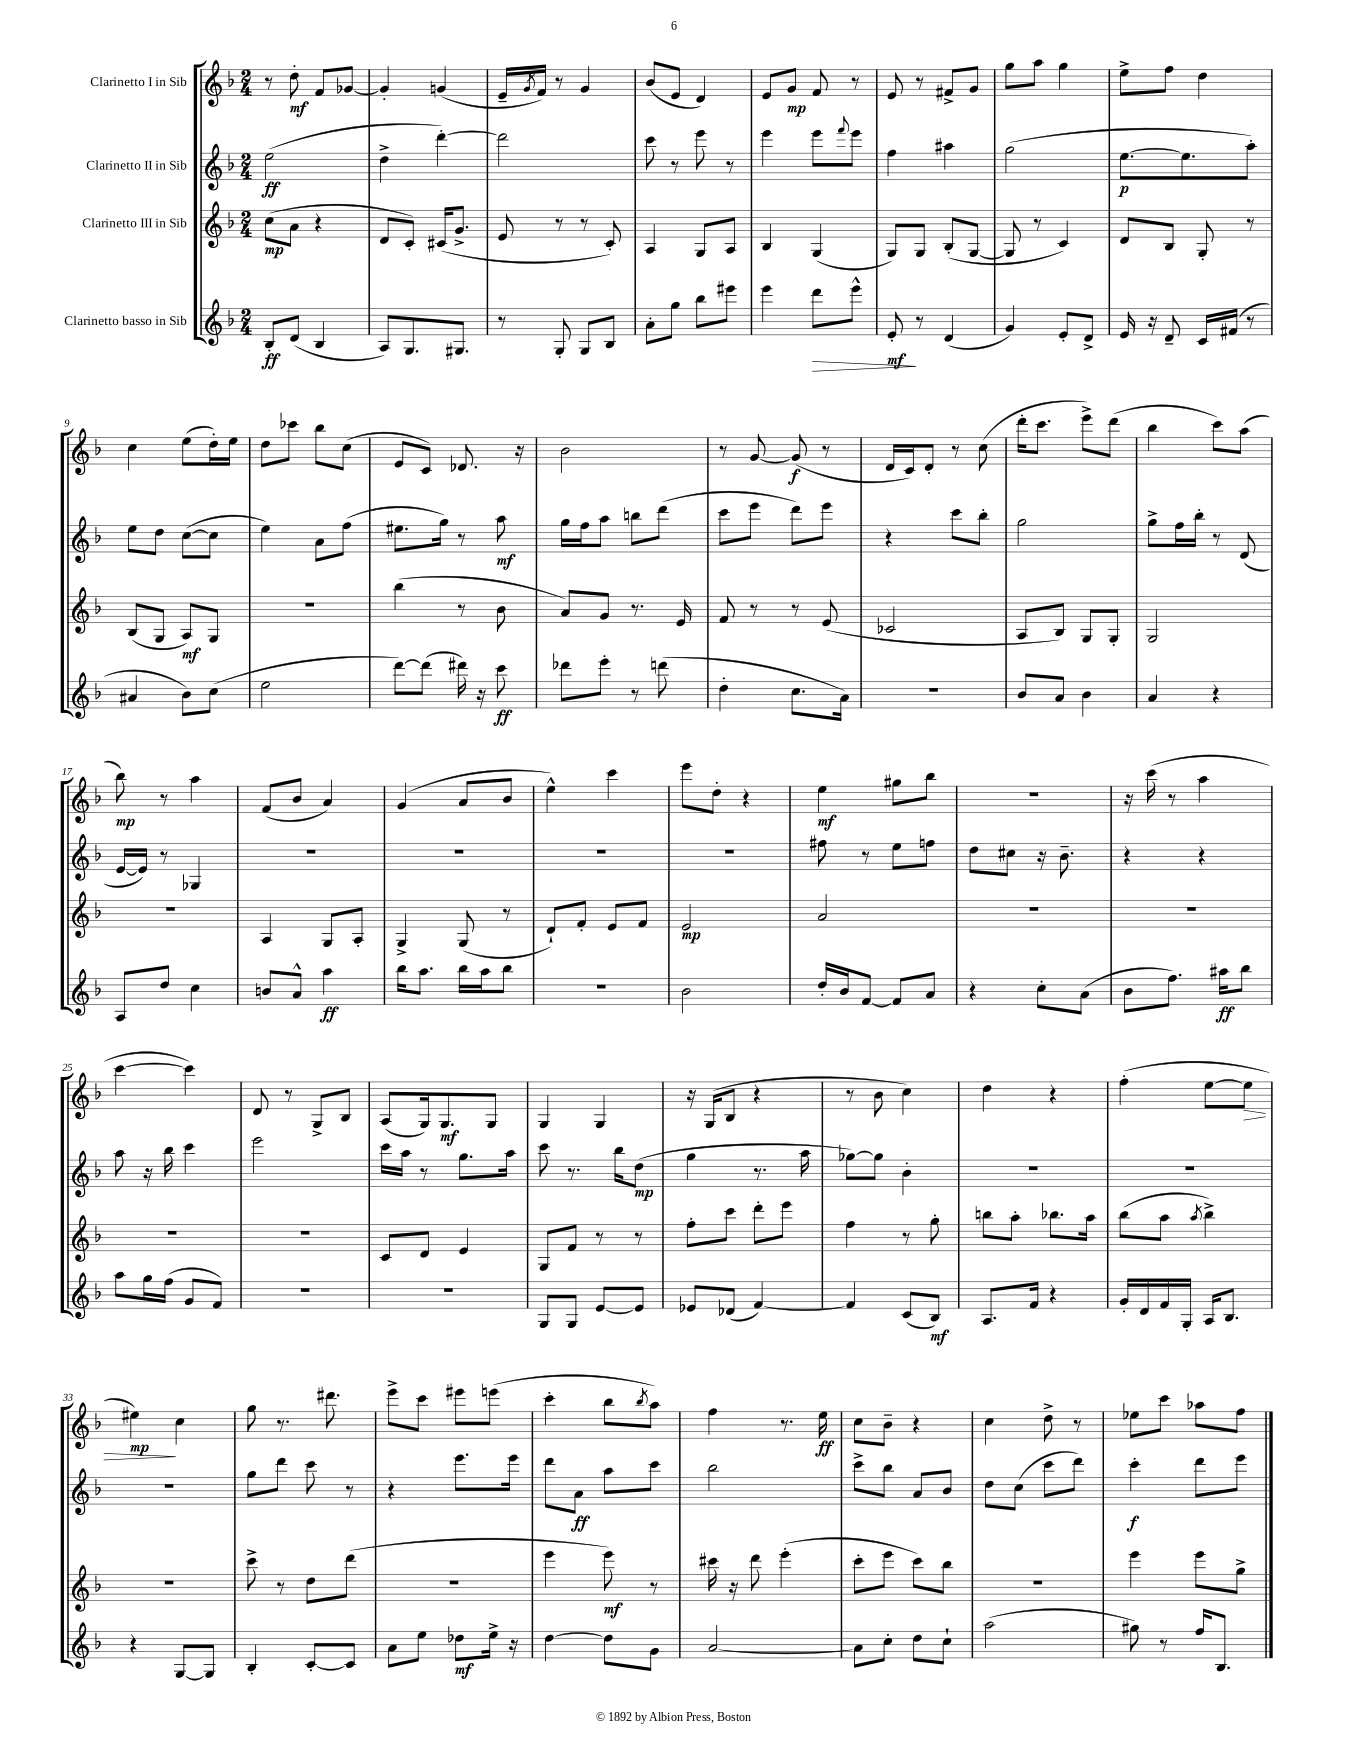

**kern	**dynam	**kern	**dynam	**kern	**dynam	**kern	**dynam
*part4	*part4	*part3	*part3	*part2	*part2	*part1	*part1
*staff4	*staff4	*staff3	*staff3	*staff2	*staff2	*staff1	*staff1
*I"Clarinetto basso in Sib	*	*I"Clarinetto III in Sib	*	*I"Clarinetto II in Sib	*	*I"Clarinetto I in Sib	*
*clefG2	*	*clefG2	*	*clefG2	*	*clefG2	*
*k[b-]	*	*k[b-]	*	*k[b-]	*	*k[b-]	*
*M2/4	*	*M2/4	*	*M2/4	*	*M2/4	*
=1	=1	=1	=1	=1	=1	=1	=1
8B-'/L	ff	(8cc\L	mp	(2ee\	ff	8r	.
(8d/J	.	8a\J	.	.	.	8dd'\	mf
4B-/	.	4r	.	.	.	8f/L	.
.	.	.	.	.	.	[8g-X/J	.
=2	=2	=2	=2	=2	=2	=2	=2
8A/L)	.	8d/L	.	4dd^\	.	4g-'/]	.
8.G/	.	8c'/J)	.	.	.	.	.
.	.	(16c#X/KL	.	[4ddd'\)	.	(4gn/	.
8.G#X/J	.	8.g^/J	.	.	.	.	.
=3	=3	=3	=3	=3	=3	=3	=3
8r	.	8e/	.	2ddd\]	.	16e~/LL	.
.	.	.	.	.	.	8qg/	.
.	.	.	.	.	.	16f/JJ)	.
8G'/	.	8r	.	.	.	8r	.
8G/L	.	8r	.	.	.	4g/	.
8B-/J	.	8c'/)	.	.	.	.	.
=4	=4	=4	=4	=4	=4	=4	=4
8a'\L	.	4A/	.	8ccc\	.	(8b-/L	.
8gg\J	.	.	.	8r	.	8e/J	.
8bb-\L	.	8G/L	.	8eee\	.	4d/)	.
8eee#X\J	.	8A/J	.	8r	.	.	.
=5	=5	=5	=5	=5	=5	=5	=5
4eee\	.	4B-/	.	4eee\	.	8e/L	.
.	.	.	.	.	.	8g/J	mp
!	!LO:HP:b	!	!	!	!	!	!
8ddd\L	>	(4G/	.	8eee\L	.	8f/	.
.	.	.	.	8qqfff/	.	.	.
8eee^^\J	.	.	.	8eee\J	.	8r	.
=6	=6	=6	=6	=6	=6	=6	=6
8e'/	mf	8G/L)	.	4ff\	.	8e/	.
8r	]	8G/J	.	.	.	8r	.
(4d/	.	(8B-'/L	.	4aa#X\	.	8f#X^/L	.
.	.	[8G/J	.	.	.	8g/J	.
=7	=7	=7	=7	=7	=7	=7	=7
4g/)	.	8G/]	.	(2gg\	.	8gg\L	.
.	.	8r	.	.	.	8aa\J	.
8e'/L	.	4c/)	.	.	.	4gg\	.
8d^/J	.	.	.	.	.	.	.
=8	=8	=8	=8	=8	=8	=8	=8
16e/	.	8d/L	.	[8.ee\L	p	8ee^\L	.
16r	.	.	.	.	.	.	.
8d~/	.	8B-/J	.	.	.	8ff\J	.
.	.	.	.	8.ee\]	.	.	.
16c/LL	.	8G'/	.	.	.	4dd\	.
(16f#X/JJ	.	.	.	.	.	.	.
8r	.	8r	.	8aa'\J)	.	.	.
!!LO:LB:g=z
=9	=9	=9	=9	=9	=9	=9	=9
4a#X/	.	(8B-/L	.	8ee\L	.	4cc\	.
.	.	8G/J	.	8dd\J	.	.	.
8b-\L)	.	8A/L)	mf	([8cc\L	.	(8ee\L	.
(8cc\J	.	8G/J	.	8cc\J]	.	16dd'\L)	.
.	.	.	.	.	.	16ee\JJ	.
=10	=10	=10	=10	=10	=10	=10	=10
2ee\	.	2r	.	4ee\)	.	8dd\L	.
.	.	.	.	.	.	8ccc-X\J	.
.	.	.	.	8a\L	.	8bb-\L	.
.	.	.	.	(8ff\J	.	(8cc\J	.
=11	=11	=11	=11	=11	=11	=11	=11
[8ddd\L)	.	(4bb-\	.	8.ee#X\L	.	8e/L	.
(8ddd\J]	.	.	.	.	.	8c/J)	.
.	.	.	.	16gg\Jk)	.	.	.
16ddd#X\)	.	8r	.	8r	.	8.d-X/	.
16r	.	.	.	.	.	.	.
8ccc\	ff	8b-\	.	8aa\	mf	.	.
.	.	.	.	.	.	16r	.
=12	=12	=12	=12	=12	=12	=12	=12
8ddd-X\L	.	8a/L)	.	16gg\LL	.	2b-\	.
.	.	.	.	16ff\J	.	.	.
8eee'\J	.	8g/J	.	8aa\J	.	.	.
8r	.	8.r	.	8bbn\L	.	.	.
(8dddn\	.	.	.	(8ddd\J	.	.	.
.	.	16e/	.	.	.	.	.
=13	=13	=13	=13	=13	=13	=13	=13
4dd'\	.	8f/	.	8ccc\L	.	8r	.
.	.	8r	.	8eee\J	.	[8g/	.
8.cc\L	.	8r	.	8ddd\L)	.	(8g/]	f
.	.	(8e/	.	8eee\J	.	8r	.
16a\Jk)	.	.	.	.	.	.	.
=14	=14	=14	=14	=14	=14	=14	=14
2r	.	2c-X/	.	4r	.	16d/LL	.
.	.	.	.	.	.	16c/J)	.
.	.	.	.	.	.	8d'/J	.
.	.	.	.	8ccc\L	.	8r	.
.	.	.	.	8bb-'\J	.	(8cc\	.
=15	=15	=15	=15	=15	=15	=15	=15
8b-/L	.	8A/L	.	2gg\	.	16ddd'\KL	.
.	.	.	.	.	.	8.ccc\J	.
8a/J	.	8B-/J)	.	.	.	.	.
4b-\	.	8G/L	.	.	.	8eee^\L)	.
.	.	8G'/J	.	.	.	(8ddd\J	.
=16	=16	=16	=16	=16	=16	=16	=16
4a/	.	2G/	.	8gg^\L	.	4bb-\	.
.	.	.	.	16ff\L	.	.	.
.	.	.	.	16bb-'\JJ	.	.	.
4r	.	.	.	8r	.	8ccc\L)	.
.	.	.	.	(8d/	.	(8aa\J	.
!!LO:LB:g=z
=17	=17	=17	=17	=17	=17	=17	=17
8A/L	.	2r	.	[16e/LL	.	8bb-\)	mp
.	.	.	.	16e/JJ])	.	.	.
8dd/J	.	.	.	8r	.	8r	.
4cc\	.	.	.	4G-X/	.	4aa\	.
=18	=18	=18	=18	=18	=18	=18	=18
8bn/L	.	4A/	.	2r	.	(8f/L	.
8a^^/J	.	.	.	.	.	8b-/J	.
4aa\	ff	8G/L	.	.	.	4a/)	.
.	.	8A'/J	.	.	.	.	.
=19	=19	=19	=19	=19	=19	=19	=19
16bb-\KL	.	4G^/	.	2r	.	(4g/	.
8.aa\J	.	.	.	.	.	.	.
16bb-\LL	.	(8G/	.	.	.	8a/L	.
16aa\J	.	.	.	.	.	.	.
8bb-\J	.	8r	.	.	.	8b-/J	.
=20	=20	=20	=20	=20	=20	=20	=20
2r	.	8d`/L)	.	2r	.	4ee^^\)	.
.	.	8f'/J	.	.	.	.	.
.	.	8e/L	.	.	.	4ccc\	.
.	.	8f/J	.	.	.	.	.
=21	=21	=21	=21	=21	=21	=21	=21
2b-\	.	2e/	mp	2r	.	8eee\L	.
.	.	.	.	.	.	8dd'\J	.
.	.	.	.	.	.	4r	.
=22	=22	=22	=22	=22	=22	=22	=22
16dd'/LL	.	2a/	.	8ff#X\	.	4ee\	mf
16b-/J	.	.	.	.	.	.	.
[8f/J	.	.	.	8r	.	.	.
8f/L]	.	.	.	8ee\L	.	8gg#X\L	.
8a/J	.	.	.	8ffn\J	.	8bb-\J	.
=23	=23	=23	=23	=23	=23	=23	=23
4r	.	2r	.	8dd\L	.	2r	.
.	.	.	.	8cc#X\J	.	.	.
8cc'\L	.	.	.	16r	.	.	.
.	.	.	.	8.b-~\	.	.	.
(8a\J	.	.	.	.	.	.	.
=24	=24	=24	=24	=24	=24	=24	=24
8b-\L	.	2r	.	4r	.	16r	.
.	.	.	.	.	.	(16ccc\	.
8.ff\J)	.	.	.	.	.	8r	.
.	.	.	.	4r	.	4aa\	.
16aa#X\KL	ff	.	.	.	.	.	.
8bb-\J	.	.	.	.	.	.	.
!!LO:LB:g=z
=25	=25	=25	=25	=25	=25	=25	=25
8aa\L	.	2r	.	8aa\	.	[4ccc\	.
16gg\L	.	.	.	16r	.	.	.
(16ff\JJ	.	.	.	16bb-\	.	.	.
8g/L	.	.	.	4ccc\	.	4ccc\])	.
8f/J)	.	.	.	.	.	.	.
=26	=26	=26	=26	=26	=26	=26	=26
2r	.	2r	.	2eee\	.	8d/	.
.	.	.	.	.	.	8r	.
.	.	.	.	.	.	8G^/L	.
.	.	.	.	.	.	8B-/J	.
=27	=27	=27	=27	=27	=27	=27	=27
2r	.	8c/L	.	16ccc\LL	.	(8A/L	.
.	.	.	.	16aa\JJ	.	.	.
.	.	8d/J	.	8r	.	16G/k)	.
.	.	.	.	.	.	8.G/	mf
.	.	4e/	.	8.gg\L	.	.	.
.	.	.	.	.	.	8G/J	.
.	.	.	.	16aa\Jk	.	.	.
=28	=28	=28	=28	=28	=28	=28	=28
8G/L	.	8G/L	.	8ccc\	.	4G/	.
8G/J	.	8f/J	.	8.r	.	.	.
[8e/L	.	8r	.	.	.	4G/	.
.	.	.	.	16bb-\KL	.	.	.
8e/J]	.	8r	.	(8dd\J	mp	.	.
=29	=29	=29	=29	=29	=29	=29	=29
8e-X/L	.	8ff'\L	.	4gg\	.	16r	.
.	.	.	.	.	.	(16G/KL	.
(8d-X/J	.	8ccc\J	.	.	.	8B-/J	.
[4f/)	.	8ddd'\L	.	8.r	.	4r	.
.	.	8eee\J	.	.	.	.	.
.	.	.	.	16aa\	.	.	.
=30	=30	=30	=30	=30	=30	=30	=30
4f/]	.	4ff\	.	[8gg-X\L)	.	8r	.
.	.	.	.	8gg-\J]	.	8b-\	.
(8c/L	.	8r	.	4b-'\	.	4cc\)	.
8B-/J)	mf	8gg'\	.	.	.	.	.
=31	=31	=31	=31	=31	=31	=31	=31
8.A/L	.	8bbn\L	.	2r	.	4dd\	.
.	.	8aa'\J	.	.	.	.	.
16f/Jk	.	.	.	.	.	.	.
4r	.	8.bb-X\L	.	.	.	4r	.
.	.	16aa\Jk	.	.	.	.	.
=32	=32	=32	=32	=32	=32	=32	=32
16g'/LL	.	(8bb-\L	.	2r	.	(4ff'\	.
16d/	.	.	.	.	.	.	.
16f/	.	8aa\J	.	.	.	.	.
16G'/JJ	.	.	.	.	.	.	.
.	.	8qaa/	.	.	.	.	.
16A/KL	.	4bb-^\)	.	.	.	[8ee\L	.
8.B-/J	.	.	.	.	.	.	.
!	!	!	!	!	!	!	!LO:HP:b
.	.	.	.	.	.	8ee\J]	>
!!LO:LB:g=z
=33	=33	=33	=33	=33	=33	=33	=33
4r	.	2r	.	2r	.	4ee#X\)	mp
[8G/L	.	.	.	.	.	4cc\	]
8G/J]	.	.	.	.	.	.	.
=34	=34	=34	=34	=34	=34	=34	=34
4B-'/	.	8ccc^\	.	8gg\L	.	8gg\	.
.	.	8r	.	8ddd\J	.	8.r	.
[8c'/L	.	8dd\L	.	8ccc\	.	.	.
.	.	.	.	.	.	8.ddd#X\	.
8c/J]	.	(8ddd\J	.	8r	.	.	.
=35	=35	=35	=35	=35	=35	=35	=35
8a\L	.	2r	.	4r	.	8eee^\L	.
8ee\J	.	.	.	.	.	8ccc\J	.
8dd-X\L	mf	.	.	8.eee\L	.	8eee#X\L	.
16ee^\Jk	.	.	.	.	.	(8eeen\J	.
16r	.	.	.	16eee\Jk	.	.	.
=36	=36	=36	=36	=36	=36	=36	=36
[4dd\	.	4eee\	.	8ddd\L	.	4ccc'\	.
.	.	.	.	8a\J	ff	.	.
8dd\L]	.	8eee\)	mf	8aa\L	.	8bb-\L	.
.	.	.	.	.	.	8qbb-/	.
8g\J	.	8r	.	8ccc\J	.	8aa\J)	.
=37	=37	=37	=37	=37	=37	=37	=37
[2a/	.	16ccc#X\	.	2bb-\	.	4ff\	.
.	.	16r	.	.	.	.	.
.	.	8ddd\	.	.	.	.	.
.	.	(4eee'\	.	.	.	8.r	.
.	.	.	.	.	.	16ee\	ff
=38	=38	=38	=38	=38	=38	=38	=38
8a\L]	.	8ccc'\L	.	8ccc^\L	.	8cc\L	.
8cc'\J	.	8eee\J	.	8bb-\J	.	8b-~\J	.
8dd\L	.	8ccc\L)	.	8a/L	.	4r	.
8cc`\J	.	8bb-\J	.	8b-/J	.	.	.
=39	=39	=39	=39	=39	=39	=39	=39
(2aa\	.	2r	.	8dd\L	.	4cc\	.
.	.	.	.	(8cc\J	.	.	.
.	.	.	.	8ccc\L	.	8dd^\	.
.	.	.	.	8ddd\J)	.	8r	.
=40	=40	=40	=40	=40	=40	=40	=40
8gg#X\)	.	4eee\	.	4ccc'\	f	8ee-X\L	.
8r	.	.	.	.	.	8ccc\J	.
16ff/KL	.	8eee\L	.	8ddd\L	.	8aa-X\L	.
8.B-/J	.	.	.	.	.	.	.
.	.	8gg^\J	.	8eee\J	.	8ff\J	.
==	==	==	==	==	==	==	==
*-	*-	*-	*-	*-	*-	*-	*-
